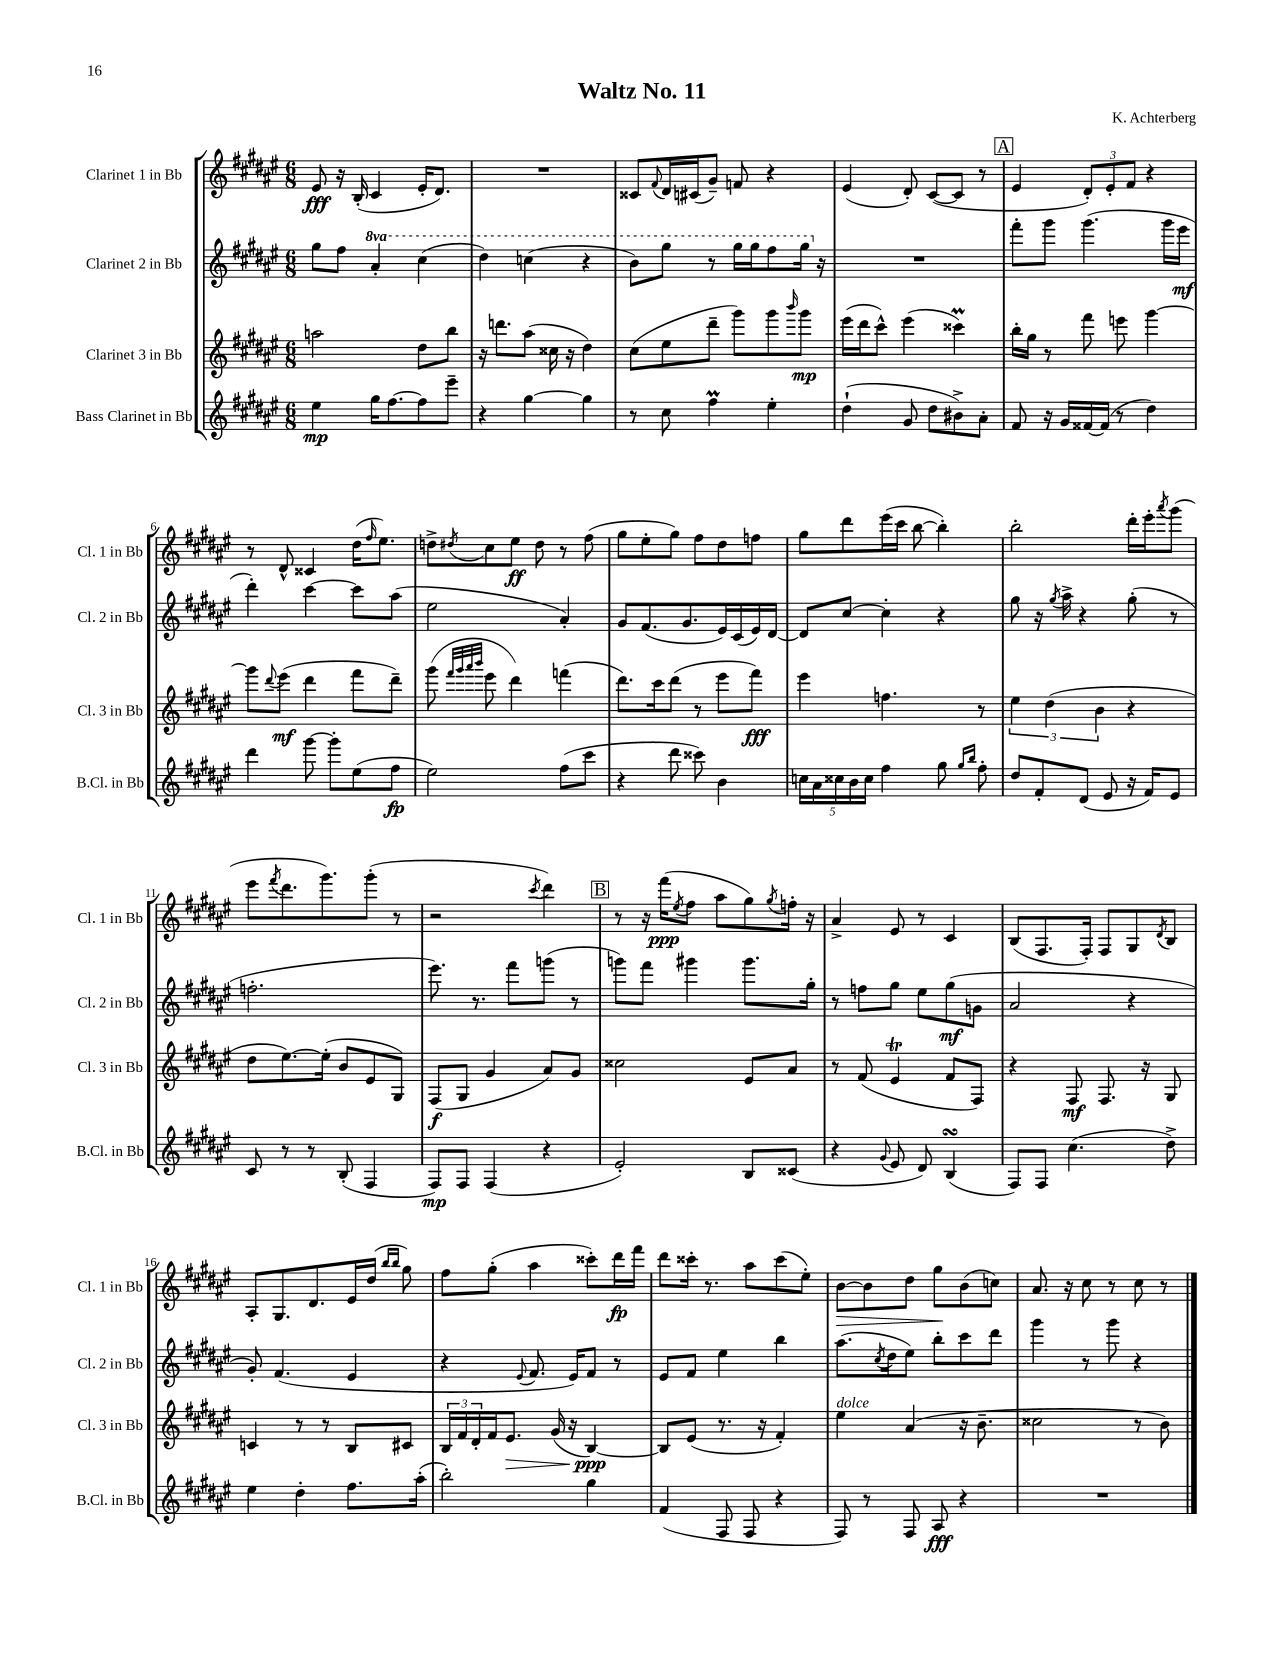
\header { title = "Waltz No. 11" composer = "K. Achterberg" }
<<
\new StaffGroup <<
\new Staff = "s0" \with { instrumentName = "Clarinet 1 in Bb" shortInstrumentName = "Cl. 1 in Bb" } {
    \clef treble \key fis \major \numericTimeSignature \time 6/8
    eis'8\fff r16 b16-.( cis'4 eis'16-. dis'8.) |
    R2. |
    cisis'8 \appoggiatura { fis'8 } dis'16 cis'16( gis'8--) f'8 r4 |
    eis'4( dis'8-.) cis'8~( cis'8 r8 |
    \mark \markup { \box "A" } eis'4 \tuplet 3/2 { dis'8-.) eis'8-. fis'8 } r4 |
    r8 dis'8-^ cisis'4 dis''16( \grace { fis''16 } eis''8.) |
    d''8-> \acciaccatura { dis''8 } cis''8 eis''8\ff dis''8 r8 fis''8( |
    gis''8 eis''8-. gis''8) fis''8 dis''8 f''8 |
    gis''8 dis'''8 eis'''16( cis'''16 b''8~ b''4-.) |
    b''2-. dis'''16-. eis'''16-. \acciaccatura { ais'''8 } gis'''8( |
    eis'''8 \acciaccatura { fis'''8 } dis'''8. gis'''8.) gis'''8-.( r8 |
    r2 \acciaccatura { cis'''8 } dis'''4) |
    \mark \markup { \box "B" } r8 r16 fis'''16\ppp( \acciaccatura { eis''8 } fis''8 ais''8 gis''8) \acciaccatura { gis''8 } f''16-. r16 |
    ais'4-> eis'8 r8 cis'4 |
    b8( fis8. fis16-.) fis8 gis8 \acciaccatura { dis'8 } b8 |
    ais8-. gis8. dis'8. eis'16 dis''16( \grace { b''16 b''16 } gis''8) |
    fis''8 gis''8-.( ais''4 cisis'''8-.) dis'''16\fp fis'''16 |
    dis'''8 cisis'''16-. r8. ais''8 cisis'''8( eis''8-.) |
    b'8~\> b'8 dis''8 gis''8\! b'8( c''8) |
    ais'8. r16 cis''8 r8 cis''8 r8 \bar "|." |
}
\new Staff = "s1" \with { instrumentName = "Clarinet 2 in Bb" shortInstrumentName = "Cl. 2 in Bb" } {
    \clef treble \key fis \major \numericTimeSignature \time 6/8 \set Staff.ottavationMarkups = #ottavation-simple-ordinals
    gis''8 fis''8 \ottava #1 ais''4-. cis'''4( |
    dis'''4) c'''4( r4 |
    b''8) gis'''8 r8 gis'''16 gis'''16 fis'''8 gis'''16 \ottava #0 r16 |
    R2. |
    \mark \markup { \box "A" } fis'''8-. gis'''8 gis'''4.( gis'''16 eis'''16\mf |
    dis'''4-.) cis'''4~ cis'''8 ais''8( |
    eis''2 ais'4-.) |
    gis'8 fis'8.( gis'8. eis'16) cis'16( eis'16) dis'16~ |
    dis'8 cis''8~ cis''4-. r4 |
    gis''8 r16 \acciaccatura { gis''8 } ais''16-> r4 gis''8-.( r8 |
    f''2.-. |
    eis'''8.) r8. fis'''8 g'''8( r8 |
    \mark \markup { \box "B" } g'''8) fis'''8 gis'''4 gis'''8. gis''16-. |
    r8 f''8 gis''8 eis''8 gis''8\mf( g'8 |
    ais'2 r4 |
    gis'8-.) fis'4.( eis'4 |
    r4 \appoggiatura { eis'8 } fis'8. eis'16) fis'8 r8 |
    eis'8 fis'8 eis''4 b''4 |
    ais''8.( \acciaccatura { cis''8 } dis''16 eis''8) b''8-. cis'''8 dis'''8 |
    gis'''4 r8 gis'''8 r4 \bar "|." |
}
\new Staff = "s2" \with { instrumentName = "Clarinet 3 in Bb" shortInstrumentName = "Cl. 3 in Bb" } {
    \clef treble \key fis \major \numericTimeSignature \time 6/8
    a''2 dis''8 b''8 |
    r16 d'''8. ais''8( cisis''16 r16 dis''4) |
    cis''8( eis''8 dis'''8-- gis'''8) gis'''8 \grace { b'''16 } gis'''8\mp |
    eis'''16( dis'''16 cis'''8-^) eis'''4( cisis'''4\prall) |
    \mark \markup { \box "A" } b''16-. gis''16 r8 fis'''8 e'''8 gis'''4~ |
    gis'''8 \appoggiatura { dis'''8 } eis'''8\mf( dis'''4 fis'''8 dis'''8--) |
    gis'''8( \grace { fis'''32 gis'''32 ais'''32 b'''32 } eis'''8 dis'''4) f'''4( |
    dis'''8.) cis'''16 dis'''8( r8 eis'''8 fis'''8\fff) |
    eis'''4 f''4. r8 |
    \tuplet 3/2 { eis''4 dis''4( b'4 } r4 |
    dis''8 eis''8.~) eis''16-.( b'8 eis'8 gis8) |
    fis8\f( gis8 gis'4 ais'8) gis'8 |
    \mark \markup { \box "B" } cisis''2 eis'8 ais'8 |
    r8 fis'8( eis'4\trill fis'8 fis8) |
    r4 fis8\mf fis8. r16 gis8 |
    c'4 r8 r8 b8 cis'8 |
    \tuplet 3/2 { b16 fis'16 dis'16-. } fis'16 eis'8.\> gis'16( r16 b4~\ppp\!) |
    b8 eis'8( r8. r16 fis'4-.) |
    eis''4^\markup { \italic "dolce" } ais'4( r16 b'8.-- |
    cisis''2 r8 b'8) \bar "|." |
}
\new Staff = "s3" \with { instrumentName = "Bass Clarinet in Bb" shortInstrumentName = "B.Cl. in Bb" } {
    \clef treble \key fis \major \numericTimeSignature \time 6/8
    eis''4\mp gis''16 fis''8.~ fis''8 eis'''8-- |
    r4 gis''4~ gis''4 |
    r8 cis''8 fis''4\prall eis''4-. |
    dis''4-!( gis'8 dis''8 bis'8->) ais'8-. |
    \mark \markup { \box "A" } fis'8 r16 gis'16 fisis'16~ fisis'16( r8 dis''4) |
    dis'''4 gis'''8~ gis'''8-. eis''8( fis''8\fp |
    eis''2) fis''8( cis'''8 |
    r4 dis'''8 cisis'''8) b'4 |
    \tuplet 5/4 { c''16 ais'16 cisis''16 b'16 cisis''16 } fis''4 gis''8 \grace { gis''16 b''16 } fis''8-. |
    dis''8 fis'8-. dis'8( eis'8 r16 fis'16) eis'8 |
    cis'8 r8 r8 b8-.( fis4 |
    fis8\mp) fis8 fis4( r4 |
    \mark \markup { \box "B" } eis'2-.) b8 cisis'8( |
    r4 \appoggiatura { gis'8 } eis'8 dis'8) b4\turn( |
    fis8) fis8 cis''4.( dis''8->) |
    eis''4 dis''4-. fis''8. ais''16-.( |
    b''2-.) gis''4 |
    fis'4( fis8 fis8 r4 |
    fis8) r8 fis8 ais8\fff r4 |
    R2. \bar "|." |
}
>>
>>
